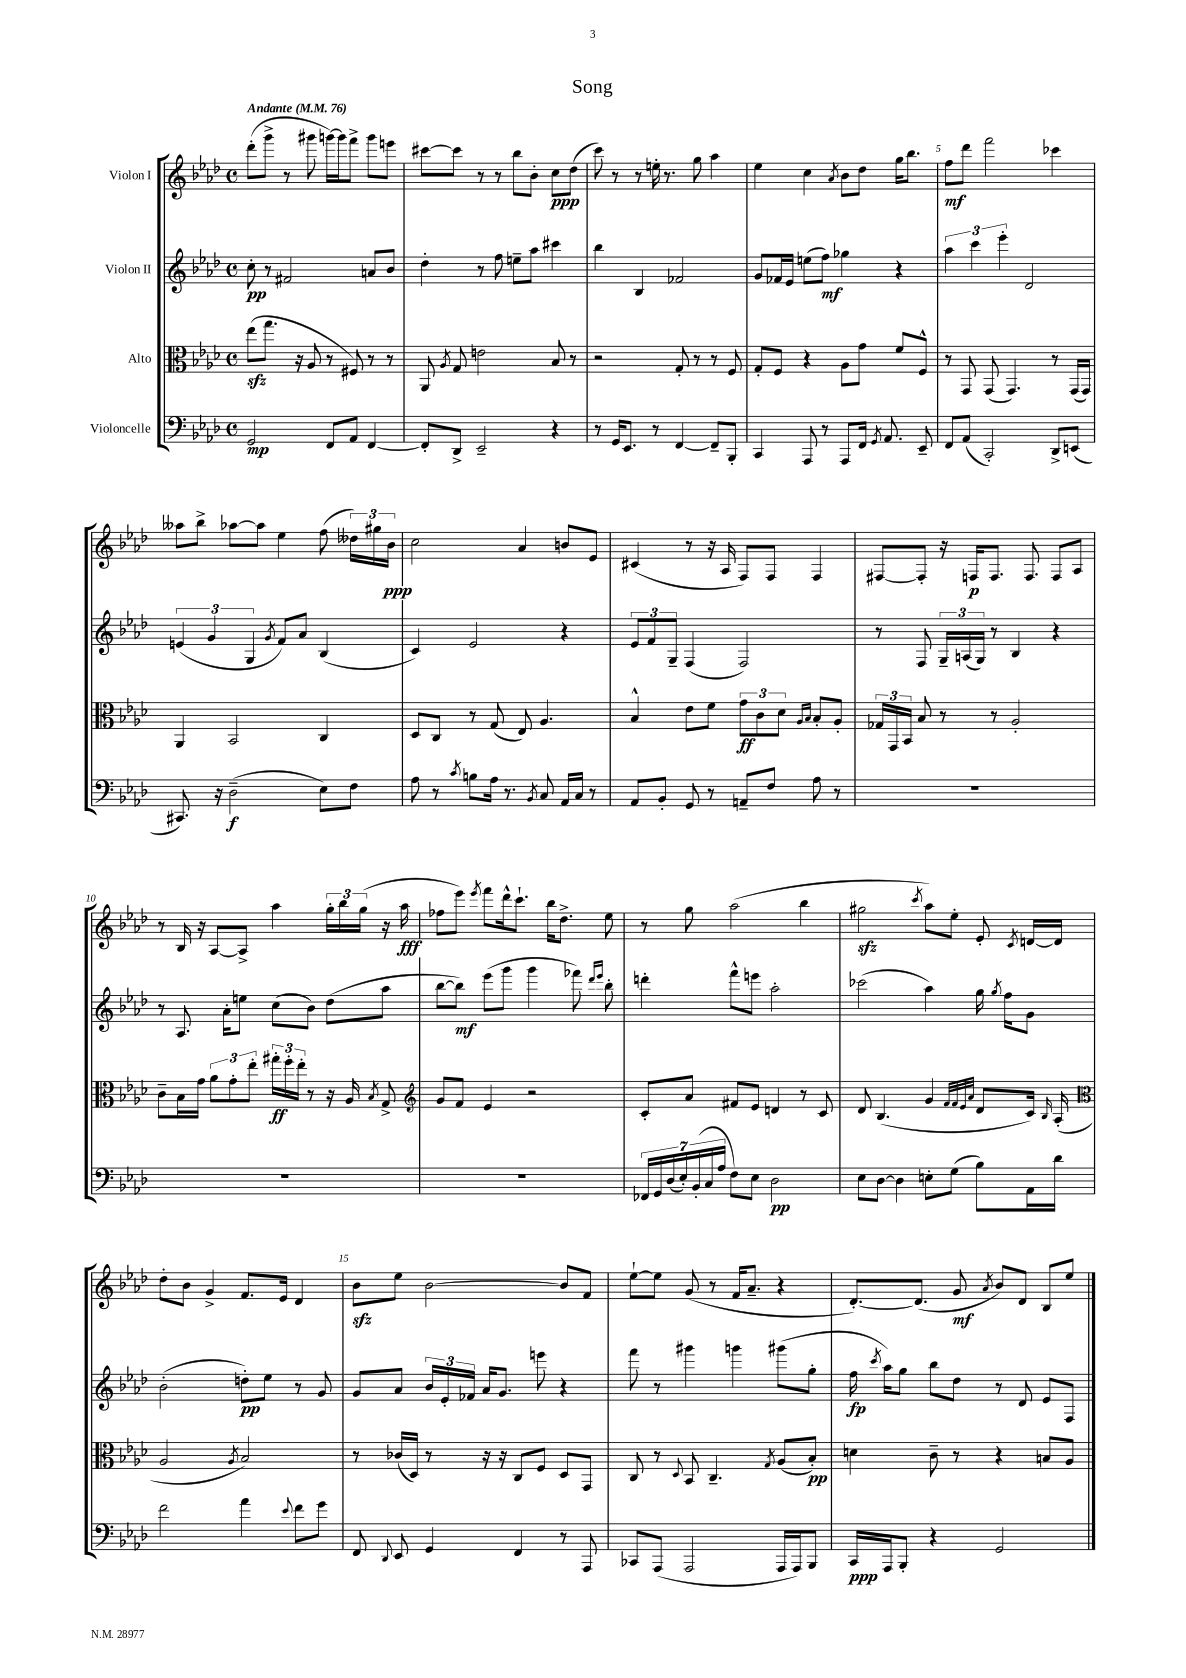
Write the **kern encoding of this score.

**kern	**dynam	**kern	**dynam	**kern	**dynam	**kern	**dynam
*part4	*part4	*part3	*part3	*part2	*part2	*part1	*part1
*staff4	*staff4	*staff3	*staff3	*staff2	*staff2	*staff1	*staff1
*I"Violoncelle	*	*I"Alto	*	*I"Violon II	*	*I"Violon I	*
*clefF4	*	*clefC3	*	*clefG2	*	*clefG2	*
*k[b-e-a-d-]	*	*k[b-e-a-d-]	*	*k[b-e-a-d-]	*	*k[b-e-a-d-]	*
*M4/4	*	*M4/4	*	*M4/4	*	*M4/4	*
*met(c)	*	*met(c)	*	*met(c)	*	*met(c)	*
*MM76	*	*MM76	*	*MM76	*	*MM76	*
=1	=1	=1	=1	=1	=1	=1	=1
!	!	!	!	!	!	!LO:TX:a:B:t=Andante	!
2GG/	mp	(8ee-zz\L	.	8cc'\	pp	(8ddd-'\L	.
.	.	8.gg\J	.	8r	.	8ggg^\J	.
.	.	.	.	2f#X/	.	8r	.
.	.	16r	.	.	.	.	.
.	.	8A-/	.	.	.	8ggg#X\	.
8FF/L	.	8r	.	.	.	[16gggn\LL)	.
.	.	.	.	.	.	16ggg\J]	.
8AA-/J	.	8F#X/)	.	.	.	8fff^\J	.
[4FF/	.	8r	.	8an/L	.	8ggg\L	.
.	.	8r	.	8b-/J	.	8eeen\J	.
=2	=2	=2	=2	=2	=2	=2	=2
8FF'/L]	.	8AA-/	.	4dd-'\	.	[8ccc#X\L	.
.	.	8qA-/	.	.	.	.	.
8DD-^/J	.	8G/	.	.	.	8ccc#\J]	.
2EE-~/	.	2en\	.	8r	.	8r	.
.	.	.	.	8ff\	.	8r	.
.	.	.	.	8een~\L	.	8bb-\L	.
.	.	.	.	8aa-\J	.	8b-'\J	.
4r	.	8B-/	.	4ccc#X\	.	8cc\L	ppp
.	.	8r	.	.	.	(8dd-\J	.
=3	=3	=3	=3	=3	=3	=3	=3
8r	.	2r	.	4bb-\	.	8ccc\)	.
16GG/KL	.	.	.	.	.	8r	.
8.EE-/J	.	.	.	.	.	.	.
.	.	.	.	4B-/	.	8r	.
8r	.	.	.	.	.	16een'\	.
.	.	.	.	.	.	8.r	.
[4FF/	.	8G'/	.	2f-X/	.	.	.
.	.	8r	.	.	.	8gg\	.
8FF~/L]	.	8r	.	.	.	4aa-\	.
8BBB-'/J	.	8F/	.	.	.	.	.
=4	=4	=4	=4	=4	=4	=4	=4
4CC/	.	8G'/L	.	8g/L	.	4ee-\	.
.	.	8F/J	.	16f-X/L	.	.	.
.	.	.	.	16e-/JJ	.	.	.
8AAA-/	.	4r	.	(8een\L	.	4cc\	.
8r	.	.	.	8ff\J)	mf	.	.
.	.	.	.	.	.	8qa-/	.
8AAA-/L	.	8A-\L	.	4gg-X\	.	8b-\L	.
16FF/Jk	.	8g\J	.	.	.	8dd-\J	.
8qGG/	.	.	.	.	.	.	.
8.AA-/	.	.	.	.	.	.	.
.	.	8f/L	.	4r	.	16gg\KL	.
.	.	.	.	.	.	8.bb-\J	.
8EE-~/	.	8F^^/J	.	.	.	.	.
=5	=5	=5	=5	=5	=5	=5	=5
8FF/L	.	8r	.	6aa-\	.	8ff\L	mf
(8AA-/J	.	8GG/	.	.	.	8ddd-\J	.
.	.	.	.	6ccc\	.	.	.
2CC'/)	.	(8GG/	.	.	.	2fff\	.
.	.	.	.	6eee-'\	.	.	.
.	.	4.GG/)	.	.	.	.	.
.	.	.	.	2d-/	.	.	.
8DD-^/L	.	8r	.	.	.	4ccc-X\	.
(8EEn/J	.	(16GG/LL	.	.	.	.	.
.	.	16GG/JJ)	.	.	.	.	.
!!LO:LB:g=z
=6	=6	=6	=6	=6	=6	=6	=6
8.CC#X/)	.	4AA-/	.	(6en/	.	8aa--X\L	.
.	.	.	.	.	.	8bb-^\J	.
.	.	.	.	6g/	.	.	.
16r	.	.	.	.	.	.	.
(2D-~\	f	2BB-/	.	.	.	[8aa-X\L	.
.	.	.	.	6G/	.	.	.
.	.	.	.	.	.	8aa-\J]	.
.	.	.	.	8qg/	.	.	.
.	.	.	.	8f/L)	.	4ee-\	.
.	.	.	.	8a-/J	.	.	.
8E-\L)	.	4C/	.	(4B-/	.	(8ff\	.
8F\J	.	.	.	.	.	24dd--X\LL)	.
.	.	.	.	.	.	24gg#X\	.
.	.	.	.	.	.	24b-\JJ	ppp
=7	=7	=7	=7	=7	=7	=7	=7
8A-\	.	8D-/L	.	4c/)	.	2cc\	.
8r	.	8C/J	.	.	.	.	.
8qc/	.	.	.	.	.	.	.
8Bn\L	.	8r	.	2e-/	.	.	.
16A-\Jk	.	(8G/	.	.	.	.	.
8.r	.	.	.	.	.	.	.
.	.	8E-/)	.	.	.	4a-/	.
8qBB-/	.	.	.	.	.	.	.
8C/	.	4.A-/	.	.	.	.	.
16AA-/LL	.	.	.	4r	.	8bn/L	.
16C/JJ	.	.	.	.	.	.	.
8r	.	.	.	.	.	8e-/J	.
=8	=8	=8	=8	=8	=8	=8	=8
8AA-/L	.	4B-^^/	.	12e-/L	.	(4c#X/	.
.	.	.	.	12f/	.	.	.
8BB-'/J	.	.	.	.	.	.	.
.	.	.	.	12G~/J	.	.	.
8GG/	.	8e-\L	.	(4F/	.	8r	.
8r	.	8f\J	.	.	.	16r	.
.	.	.	.	.	.	16A-/	.
8AAn~/L	.	12g\L	ff	2F/)	.	8F/L)	.
.	.	12c\	.	.	.	.	.
8F/J	.	.	.	.	.	8F/J	.
.	.	12d-\J	.	.	.	.	.
.	.	16qqA-/LL	.	.	.	.	.
.	.	16qqB-/JJ	.	.	.	.	.
8A-\	.	8B-'/L	.	.	.	4F/	.
8r	.	8A-'/J	.	.	.	.	.
=9	=9	=9	=9	=9	=9	=9	=9
1r	.	24G-X/LL	.	8r	.	[8F#X/L	.
.	.	24GG/	.	.	.	.	.
.	.	24BB-/JJ	.	.	.	.	.
.	.	8B-/	.	8F/	.	8F#'/J]	.
.	.	8r	.	24G~/LL	.	16r	.
.	.	.	.	(24An/	.	.	.
.	.	.	.	.	.	16Fn/KL	p
.	.	.	.	24G/JJ)	.	.	.
.	.	8r	.	8r	.	8.F/J	.
.	.	2A-'/	.	4B-/	.	.	.
.	.	.	.	.	.	8.F/	.
.	.	.	.	4r	.	8F/L	.
.	.	.	.	.	.	8A-/J	.
!!LO:LB:g=z
=10	=10	=10	=10	=10	=10	=10	=10
1r	.	8c~\L	.	8r	.	8r	.
.	.	16B-\L	.	8.A-/	.	16B-/	.
.	.	16g\JJ	.	.	.	16r	.
.	.	12a-\L	.	.	.	[8A-/L	.
.	.	.	.	16a-'\KL	.	.	.
.	.	12g'\	.	.	.	.	.
.	.	.	.	8een\J	.	8A-^/J]	.
.	.	12ee-'\J	.	.	.	.	.
.	.	24gg#X'\LL	ff	(8cc\L	.	4aa-\	.
.	.	24ff'\	.	.	.	.	.
.	.	24ee-'\JJ	.	.	.	.	.
.	.	8r	.	8b-\J)	.	.	.
.	.	16r	.	(8dd-\L	.	24gg'\LL	.
.	.	.	.	.	.	24bb-\	.
.	.	16A-/	.	.	.	.	.
.	.	.	.	.	.	(24gg\JJ	.
.	.	8qB-/	.	.	.	.	.
.	.	8G^/	.	8aa-\J	.	16r	.
.	.	.	.	.	.	16aa-\	fff
=11	=11	=11	=11	=11	=11	=11	=11
*	*	*clefG2	*	*	*	*	*
1r	.	8g/L	.	[8bb-\L	.	8ff-X\L	.
.	.	8f/J	.	8bb-\J])	mf	8eee-\J)	.
.	.	.	.	.	.	8qeee-/	.
.	.	4e-/	.	(8eee-\L	.	8fff\L	.
.	.	.	.	8ggg\J	.	16ddd-^^\k	.
.	.	.	.	.	.	8.ccc`\J	.
.	.	2r	.	4ggg\	.	.	.
.	.	.	.	.	.	16bb-\KL	.
.	.	.	.	.	.	8.dd-^\J	.
.	.	.	.	8fff-X\)	.	.	.
.	.	.	.	16qqddd-/LL	.	.	.
.	.	.	.	16qqeee-/JJ	.	.	.
.	.	.	.	8bb-'\	.	8ee-\	.
=12	=12	=12	=12	=12	=12	=12	=12
28FF-X/LL	.	8c'/L	.	4dddn'\	.	8r	.
28GG/	.	.	.	.	.	.	.
(28D-/	.	.	.	.	.	.	.
28E-'/)	.	.	.	.	.	.	.
.	.	8a-/J	.	.	.	8gg\	.
(28BB-'/	.	.	.	.	.	.	.
28C/	.	.	.	.	.	.	.
28A-/JJ	.	.	.	.	.	.	.
8F\L)	.	8f#X/L	.	8fff^^\L	.	(2aa-\	.
8E-\J	.	8e-/J	.	8eeen\J	.	.	.
2D-\	pp	4dn/	.	2aa-'\	.	.	.
.	.	8r	.	.	.	4bb-\	.
.	.	8c/	.	.	.	.	.
=13	=13	=13	=13	=13	=13	=13	=13
8E-\L	.	8d-/	.	(2ccc-X\	.	2gg#Xzz\	.
[8D-\J	.	(4.B-/	.	.	.	.	.
4D-\]	.	.	.	.	.	.	.
.	.	.	.	.	.	8qccc/	.
8En'\L	.	4g/	.	4aa-\)	.	8aa-\L)	.
(8G\J	.	.	.	.	.	8ee-'\J	.
.	.	32qqf/LLL	.	.	.	.	.
.	.	32qqf/	.	.	.	.	.
.	.	32qqe-/	.	.	.	.	.
.	.	32qqa-/JJJ	.	.	.	.	.
8B-\L)	.	8d-/L	.	16gg\	.	8e-'/	.
.	.	.	.	8qgg/	.	.	.
.	.	.	.	16ff\KL	.	.	.
.	.	.	.	.	.	8qc/	.
16AA-\L	.	16c/Jk)	.	8g\J	.	[16dn/LL	.
.	.	16qqB-/	.	.	.	.	.
16d-\JJ	.	(16A-'/	.	.	.	16d/JJ]	.
!!LO:LB:g=z
=14	=14	=14	=14	=14	=14	=14	=14
*	*	*clefC3	*	*	*	*	*
2f\	.	2A-/	.	(2b-'\	.	8dd-'\L	.
.	.	.	.	.	.	8b-\J	.
.	.	.	.	.	.	4g^/	.
.	.	8qA-/	.	.	.	.	.
4a-\	.	2B-/)	.	8ddn'\L)	pp	8.f/L	.
.	.	.	.	8ee-\J	.	.	.
.	.	.	.	.	.	16e-/Jk	.
8qqe-/	.	.	.	.	.	.	.
8f\L	.	.	.	8r	.	4d-/	.
8g\J	.	.	.	8g/	.	.	.
=15	=15	=15	=15	=15	=15	=15	=15
8FF/	.	8r	.	8g/L	.	8b-zz\L	.
8qqDD-/	.	.	.	.	.	.	.
8EE-/	.	(16c-X/LL	.	8a-/J	.	8ee-\J	.
.	.	16D-/JJ)	.	.	.	.	.
4GG/	.	8r	.	24b-/LL	.	[2b-\	.
.	.	.	.	24e-'/	.	.	.
.	.	.	.	24f-X/JJ	.	.	.
.	.	16r	.	16a-/KL	.	.	.
.	.	16r	.	8.g/J	.	.	.
4FF/	.	8C/L	.	.	.	.	.
.	.	8F/J	.	8eeen\	.	.	.
8r	.	8D-/L	.	4r	.	8b-/L]	.
8AAA-/	.	8GG/J	.	.	.	8f/J	.
=16	=16	=16	=16	=16	=16	=16	=16
8CC-X/L	.	8C/	.	8fff\	.	[8ee-`\L	.
(8AAA-/J	.	8r	.	8r	.	8ee-\J]	.
.	.	8qqD-/	.	.	.	.	.
2AAA-/	.	8BB-/	.	4ggg#X\	.	(8g/	.
.	.	4.C~/	.	.	.	8r	.
.	.	.	.	4gggn\	.	16f/KL	.
.	.	.	.	.	.	8.a-~/J	.
.	.	8qG/	.	.	.	.	.
16AAA-/LL	.	(8A-/L	.	(8ggg#X\L	.	4r	.
16AAA-/J)	.	.	.	.	.	.	.
8BBB-/J	.	8B-'/J)	pp	8gg'\J	.	.	.
=17	=17	=17	=17	=17	=17	=17	=17
16CC/LL	ppp	4dn\	.	16ff\	fp	[8.d-'/L)	.
.	.	.	.	8qccc/	.	.	.
16AAA-/J	.	.	.	16aa-\KL)	.	.	.
8BBB-'/J	.	.	.	8gg\J	.	.	.
.	.	.	.	.	.	(8.d-/J]	.
4r	.	8c~\	.	8bb-\L	.	.	.
.	.	8r	.	8dd-\J	.	8g/	mf
.	.	.	.	.	.	8qa-/	.
2GG/	.	4r	.	8r	.	8b-/L)	.
.	.	.	.	8d-/	.	8d-/J	.
.	.	8Bn/L	.	8e-/L	.	8B-/L	.
.	.	8A-/J	.	8F/J	.	8ee-/J	.
==	==	==	==	==	==	==	==
*-	*-	*-	*-	*-	*-	*-	*-
